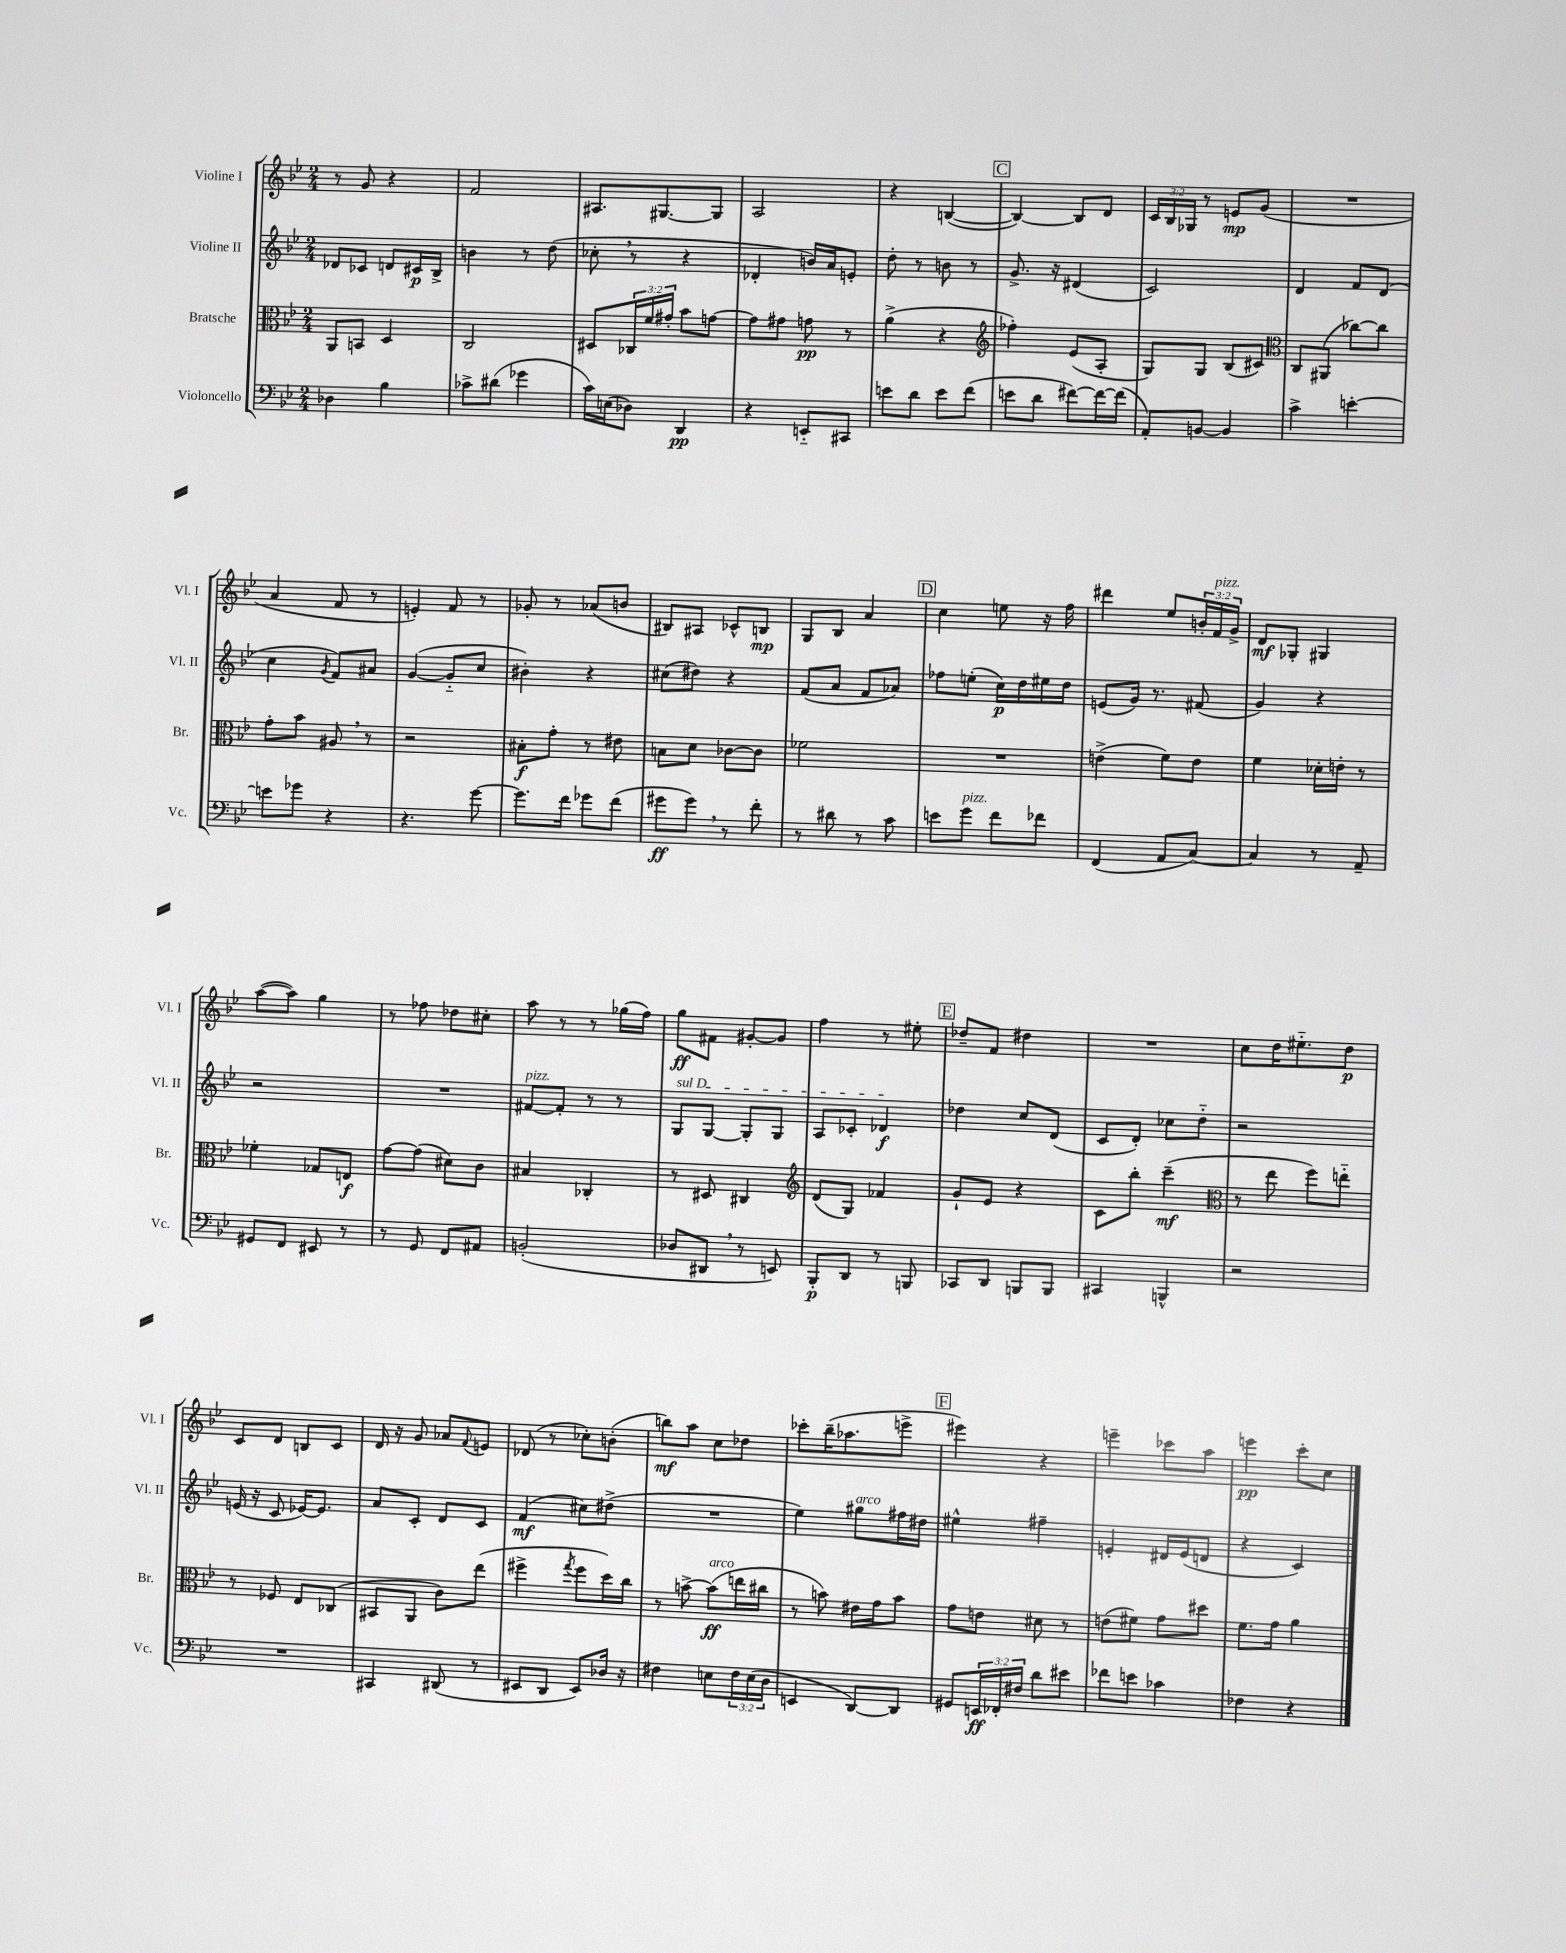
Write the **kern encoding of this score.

**kern	**kern	**kern	**kern
*staff4	*staff3	*staff2	*staff1
*clefF4	*clefC3	*clefG2	*clefG2
*k[b-e-]	*k[b-e-]	*k[b-e-]	*k[b-e-]
*M2/4	*M2/4	*M2/4	*M2/4
4D-\	8AA/L	8d-/L	8r
.	8BB/J	8c-/J	8g/
4B-\	4D/	8d/L	4r
.	.	16c#/L	.
.	.	16B-^/JJ	.
=	=	=	=
8c-^\L	2C/	4b\	2f/
(8d#\J	.	.	.
4g-\	.	8r	.
.	.	(8dd\	.
=	=	=	=
16c\LL)	8D#/L	8cc-'\	8.A#/L
(16E\J	.	.	.
8D-\J)	24C-/L	8r	.
.	24f/	.	.
.	.	.	[8.G#/
.	24g#'/JJ	.	.
4DD/	8b-\L	4r	.
.	[8g\J	.	8G#/]J
=	=	=	=
4r	8g\]L	4d-'/	2A/
.	8g#\J	.	.
8EE'~/L	8g\	16b/LL)	.
.	.	16a/J	.
8CC#/J	8r	8e'/J	.
=	=	=	=
8e\L	(4a^\	8dd'\	4r
8d\J	.	8r	.
8e\L	4r	8b\	([4B/
(8f\J	.	8r	.
=	=	=	=
*	*clefG2	*	*
8e\L	4ff-'\)	8.g^/	4B/_)
8d\J	.	.	.
.	.	16r	.
[8f#\L)	(8e-/L	(4d#/	8B/]L
16f#\_L	8A'/J	.	8d/J
(16f#\]JJ	.	.	.
=	=	=	=
8AA'/L)	8G/L)	2c/)	24c/LL
.	.	.	24B-/
.	.	.	24G-/JJ
[8BB/J	8G/J	.	8r
4BB/]	(8B-/L	.	8e/L
.	8c#/J)	.	(8g/J
=	=	=	=
*	*clefC3	*	*
4c^\	8C/L	4d/	2r
.	(8AA#/J	.	.
[4e'\	[8cc-\L)	8f/L	.
.	8cc-\]J	(8d/J	.
=	=	=	=
8e\]L	8g'\L	4cc\	4a/
8g-\J	8b-\J	.	.
.	.	8qg/	.
4r	8A#/	8f/L)	8f/
.	8r	8a#/J	8r
=	=	=	=
4.r	2r	([4g/	4e'/)
.	.	8g'~/]L	8f/
[8g\	.	8cc/J	8r
=	=	=	=
8.g\]L	8B#'\L	4b#'\)	8g-'/
.	8g'\J	.	8r
16f\Jk	.	.	.
8g-\L	8r	4r	(8a-/L
(8f\J	8e#\	.	8b/J
=	=	=	=
8g#\L	8B\L	(8cc#\L	8B#/L)
8g#\J)	8d\J	8dd#\J)	8A#/J
8r	[8c-\L	4r	8c-^^/L
8f'\	8c-\]J	.	8B/J
=	=	=	=
8r	2f-\	(8f/L	8G/L
8d#\	.	8a/J	8B-/J
8r	.	8f/L	4a/
8c\	.	8a-/J)	.
=	=	=	=
8e\L	2r	8ff-\L	4cc\
8g\J	.	(8ee'\J	.
8f\L	.	16cc\LL)	8ee\
.	.	16dd\	.
8f-\J	.	16ee#\	16r
.	.	16dd\JJ	16ff\
=	=	=	=
(4FF/	(4e^\	(8e/L	4ddd#\
.	.	16g/Jk)	.
.	.	8.r	.
8AA/L	8f\L)	.	8ee-/L
[8C/J)	8e\J	(8f#/	24b'/L
.	.	.	24f/
.	.	.	24g^/JJ
=	=	=	=
4C/]	4f\	4g/)	8d/L
.	.	.	8G-'/J
8r	16d-'\LL	4r	4G#/
.	16e'\JJ	.	.
8AA~/	8r	.	.
=	=	=	=
8GG#/L	4f-'\	2r	([8aa\L
8FF/J	.	.	8aa\]J)
8EE#/	8G-/L	.	4gg\
8r	8E/J	.	.
=	=	=	=
8r	[8g\L	2r	8r
8GG/	(8g\]J	.	8ff-\
8FF/L	8d#\L)	.	8dd-\L
8AA#/J	8c\J	.	8cc#'\J
=	=	=	=
(2BB'/	4B#/	[8f#/L	8aa\
.	.	8f#'/]J	8r
.	4C-'/	8r	8r
.	.	8r	(16gg-\LL
.	.	.	16ff\JJ)
=	=	=	=
8D-/L	8r	8G/L	8gg\L
8DD#/J	8D#/	[8G/J	8f#\J
8r	4C#/	8G'/]L	[8g#'/L
8EE/)	.	8G/J	8g#/]J
=	=	=	=
*	*clefG2	*	*
8BBB-'/L	(8d/L	8A/L	4ff\
8DD/J	8G/J)	8c-'/J	.
8r	4f-/	4d-/	8r
8BBB/	.	.	8ee#'\
=	=	=	=
8CC-/L	8g`/L	4dd-\	8dd-~/L
8DD/J	8e-/J	.	8f/J
8BBB/L	4r	8cc/L	4dd#\
8BBB/J	.	(8d/J	.
=	=	=	=
4CC#/	8c\L	8c/L	2r
.	8bb-'\J	8d'/J)	.
4BBB^^/	(4ccc~\	8cc-\L	.
.	.	8dd'~\J	.
=	=	=	=
*	*clefC3	*	*
2r	8r	2r	8cc\L
.	8ee-\	.	16dd\K
.	.	.	8.ee#'~\
.	8ff\L)	.	.
.	8ee'~\J	.	8dd\J
=	=	=	=
2r	8r	(16e/	8c/L
.	.	16r	.
.	8F-/	8c/	8d/J
.	8E-/L	[16e-/LK)	8B/L
.	.	8.e-/]J	.
.	(8C-/J	.	8c/J
=	=	=	=
4CC#/	8BB#/L	8a/L	16d/
.	.	.	16r
.	8AA/J	8c'/J	8g/
(8DD#/	8c\L)	8d/L	8a-/L
.	.	.	8qqf/
8r	(8ee-\J	8c/J	8e/J
=	=	=	=
8EE#/L	4ff#^\	(4f/	(8d-/
8DD/J	.	.	8r
.	8qgg/	.	.
8EE#/L)	8ff#\L	8cc#\L)	8cc-'\L)
16D-/Jk	16dd\L)	(8dd#^\J	(8b'\J
16r	16cc\JJ	.	.
=	=	=	=
4F#\	8r	2r	8bb\L)
.	[8b^\	.	8aa\J
8E\L	(8b\]L	.	8cc\L
24F#\L	16ee\L	.	8dd-\J
(24E\	.	.	.
.	16cc#\JJ	.	.
24D\JJ	.	.	.
=	=	=	=
4EE/	8r	4ee-\)	8ccc-'\L
.	8b\)	.	(16bb-~\K
.	.	.	8.aa-\
[8DD/L)	16e#\LL	8gg#\L	.
.	16g\J	.	.
8DD/]J	8b\J	16ff#\L	8eee^\J
.	.	16dd#\JJ	.
=	=	=	=
8GG#/L	8g\L	4ee#^^\	4eee#\)
24EE/L	8e\J	.	.
24FF-'/	.	.	.
24F#/JJ	.	.	.
8d\L	8d#\	4ff#~\	4r
8e#\J	8r	.	.
=	=	=	=
8f-\L	(8e\L	4e'/	4eee~\
8e\J	8f#\J)	.	.
4c-\	8g\L	16d#/LL	8ccc-\L
.	.	(16e/J	.
.	8dd#\J	8d/J	8aa\J
=	=	=	=
4F-\	8.f\L	4r	4eee\
.	16g\Jk	.	.
4r	4a\	4c/)	8ccc'\L
.	.	.	8cc\J
==	==	==	==
*-	*-	*-	*-
